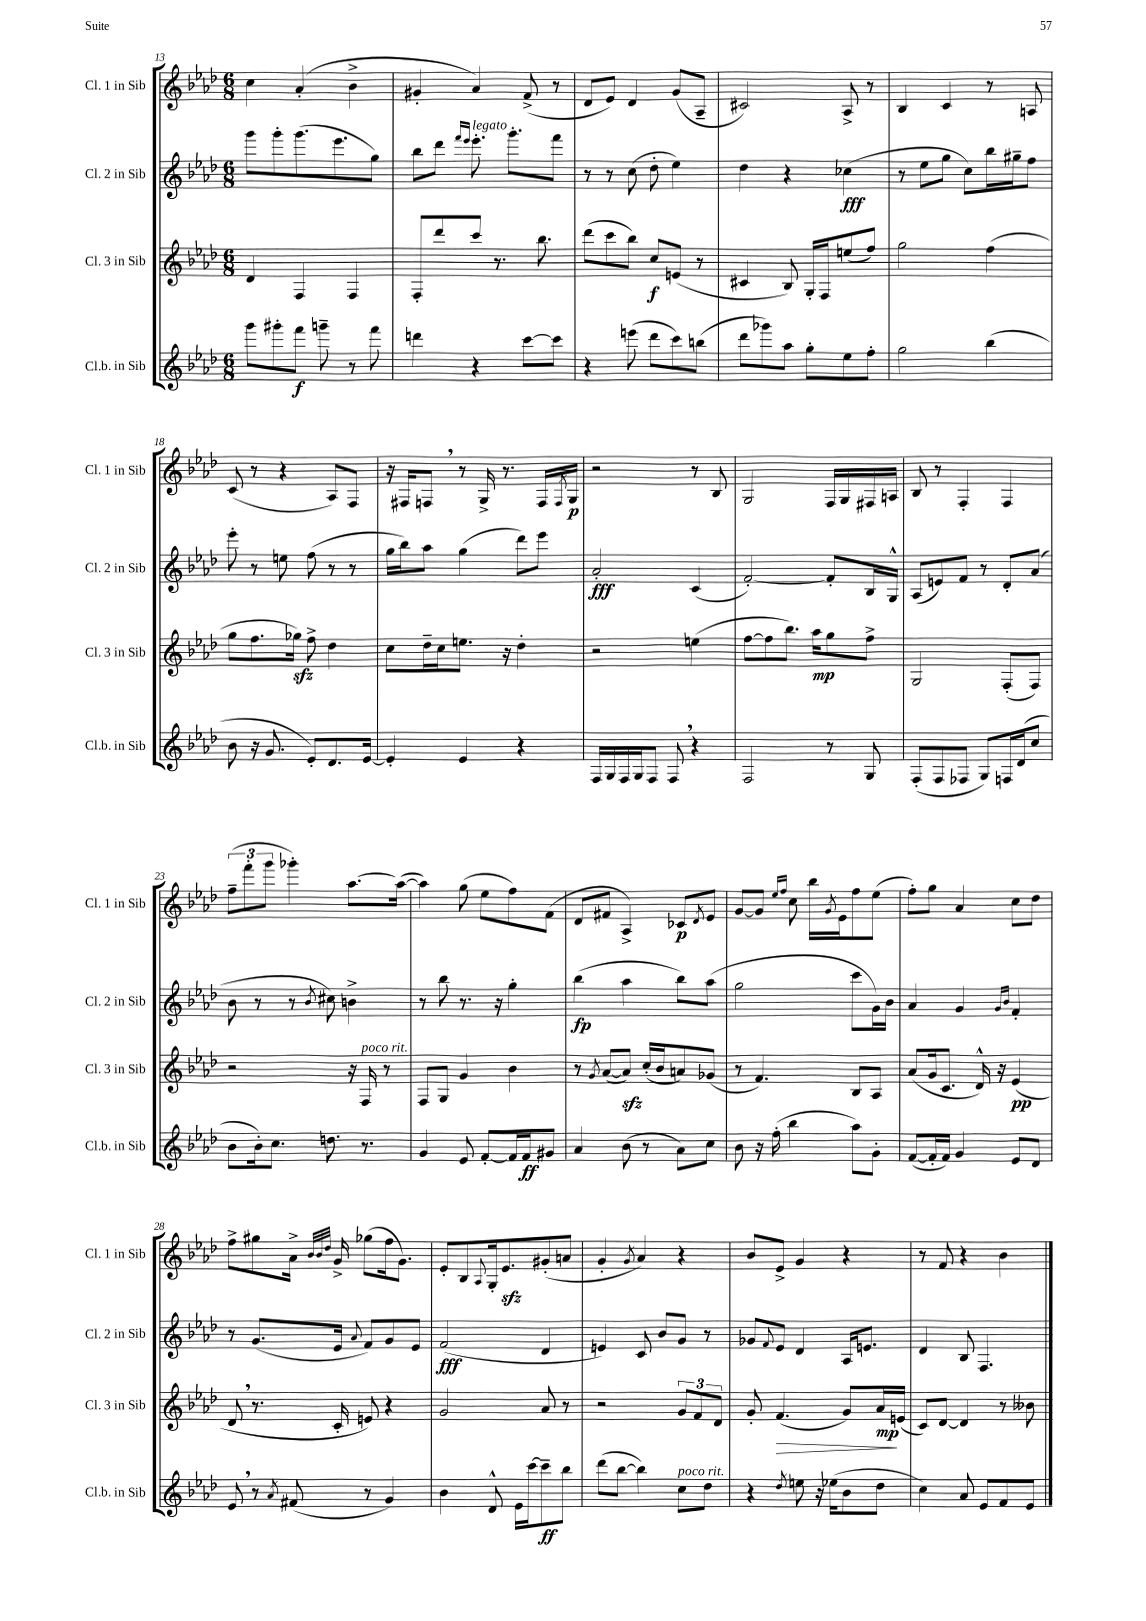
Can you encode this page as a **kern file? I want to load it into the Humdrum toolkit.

**kern	**kern	**kern	**kern
*staff4	*staff3	*staff2	*staff1
*clefG2	*clefG2	*clefG2	*clefG2
*k[b-e-a-d-]	*k[b-e-a-d-]	*k[b-e-a-d-]	*k[b-e-a-d-]
*M6/8	*M6/8	*M6/8	*M6/8
8ggg	4d-	8ggg	4cc
8ggg#'	.	8ggg'	.
8fff	4F	(8.ggg	(4a-'
8ggg~	.	.	.
.	.	8.eee-	.
8r	4F	.	4b-^
8fff	.	8gg)	.
=	=	=	=
4ddd	8F'	8bb-	4g#'
.	8ddd-	8ddd-	.
.	.	16qqfff	.
.	.	16qqeee-	.
4r	8ccc	8.eee-'	4a-)
.	8.r	.	.
.	.	8.ggg'	.
[8ccc	.	.	(8f^
.	8.bb-	.	.
8ccc]	.	8fff	8r
=	=	=	=
4r	(8ddd-	8r	8d-
.	8ccc	8r	8e-)
(8eee	8bb-)	(8cc	4d-
8ddd-	8cc	8dd-'	.
8ccc)	(8e	4ee-)	(8g
(8bb	8r	.	8A-~
=	=	=	=
8ddd-	4c#	4dd-	2c#)
8ggg-)	.	.	.
8aa-	8B-)	4r	.
8gg'	16G'	.	.
.	16F	.	.
8ee-	(8ee	(4cc-	8A-^
8ff'	8ff)	.	8r
=	=	=	=
2gg	2gg	8r	4B-
.	.	8ee-	.
.	.	8gg	4c
.	.	8cc)	.
(4bb-	(4ff	16bb-	8r
.	.	16gg#~	.
.	.	8ff	8A
=	=	=	=
8b-	8gg	8eee-'	(8c
16r	8.ff	8r	8r
8.g	.	.	.
.	.	8ee	4r
.	16gg-)	.	.
8e-')	8ff^	(8ff	.
8.d-	4dd-	8r	8A-)
.	.	8r	8F
[16e-	.	.	.
=	=	=	=
4e-']	8cc	16gg	16r
.	.	16bb-)	16F#
.	16dd-~	8aa-	8F
.	16cc	.	.
4e-	8.ee	(4gg	8r
.	.	.	16G^
.	16r	.	8.r
4r	4dd-'	8ddd-)	.
.	.	8eee-	16F
.	.	.	8qF
.	.	.	16G
=	=	=	=
16F	2r	2a-'	2r
16G	.	.	.
16F	.	.	.
16G	.	.	.
8F	.	.	.
8F	.	.	.
4r	(4ee	(4c	8r
.	.	.	8B-
=	=	=	=
2F	[8ff	[2f')	2G
.	8ff]	.	.
.	8.bb-)	.	.
.	16aa-	.	.
8r	8gg	8f']	16F
.	.	.	16G
8G	8ff^	16B-	16F#
.	.	16G^^	16A
=	=	=	=
(8F'	2G	(8A-	8B-
8F	.	8e)	8r
8F-	.	8f	4F'
8G)	.	8r	.
16F	(8F'	8d-'	4F
(16d-	.	.	.
8cc	8F)	(8a-	.
=	=	=	=
8b-	2r	8b-	(12ff~
.	.	.	12fff'
16b-')	.	8r	.
.	.	.	12ggg
8.cc	.	.	.
.	.	8r	4ggg-')
.	.	8qb-	.
8.dd	.	8cc#)	.
.	16r	4b^	[8.aa-
8.r	16F	.	.
.	8r	.	.
.	.	.	(16aa-_
=	=	=	=
4g	8F	8r	4aa-])
.	8G	8bb-	.
8e-	4g	8.r	(8gg
[8f'	.	.	8ee-
.	.	16r	.
16f]	4b-	4gg'	8ff)
16f	.	.	.
8g#	.	.	(8f
=	=	=	=
4a-	8r	(4bb-	8d-
.	8qg	.	.
.	([8a-	.	8f#
(8b-	8a-])	4aa-	4A-^)
8r	(16cc'	.	.
.	16b-	.	.
8a-)	8a)	8bb-)	8c-
.	.	.	8qd-
8cc	(8g-	(8aa-	8e-
=	=	=	=
8b-	8r	2gg	[8g
16r	4.f)	.	8g]
(16ff'	.	.	.
.	.	.	16qqee-
.	.	.	16qqff
4bb-	.	.	8cc
.	.	.	16bb-
.	.	.	8qg
.	.	.	16e-
8aa-)	8B-	8ccc	8ff
8g'	8A-	16g)	(8ee-
.	.	16b-	.
=	=	=	=
([8f	(8a-	4a-	8ff')
16f']	16g	.	8gg
16f)	8.c	.	.
4g	.	4g	4a-
.	16d-^^)	.	.
.	16r	.	.
.	.	16qqg	.
.	.	16qqb-	.
8e-	(4e-	4f'	8cc
8d-	.	.	8dd-
=	=	=	=
8e-	8d-	8r	8ff^
8r	8.r	(8.g	8gg#
8qa-	.	.	.
(8f#	.	.	16a-^
.	.	.	32qqb-
.	.	.	32qqb-
.	.	.	32qqdd-
.	16c'	16e-	16g^
.	.	8qqa-	.
8r	8e)	8f)	(8gg-
4g)	4r	8g	16ff
.	.	.	8.g)
.	.	8e-	.
=	=	=	=
4b-	2g	(2f	8e-'
.	.	.	8B-
.	.	.	8qqA-
8d-^^	.	.	16G'
.	.	.	8.e-
16e-	.	.	.
[16ccc	.	.	.
8ccc~]	8a-	4d-	(8g#'
8bb-	8r	.	8a
=	=	=	=
(8ddd-	2r	4e)	4g'
[8bb-	.	.	.
.	.	.	8qg
4bb-])	.	8c	4a-)
.	.	8b-	.
8cc	12g	8g	4r
.	12f	.	.
8dd-	.	8r	.
.	12d-	.	.
=	=	=	=
4r	8g'	8g-	8b-
.	.	8qqf	.
.	(4.f	8e-	8e-^
8qdd-	.	.	.
8ee	.	4d-	4g
16r	.	.	.
(16ee-	.	.	.
8b-	8g)	16A-	4r
.	.	8.e	.
8dd-	16a-	.	.
.	(16e	.	.
=	=	=	=
4cc)	8c)	4d-	8r
.	[8d-	.	8f
8a-	4d-]	8B-	4r
8e-	.	4.F	.
8f	8r	.	4b-
8e-	8b--	.	.
==	==	==	==
*-	*-	*-	*-
